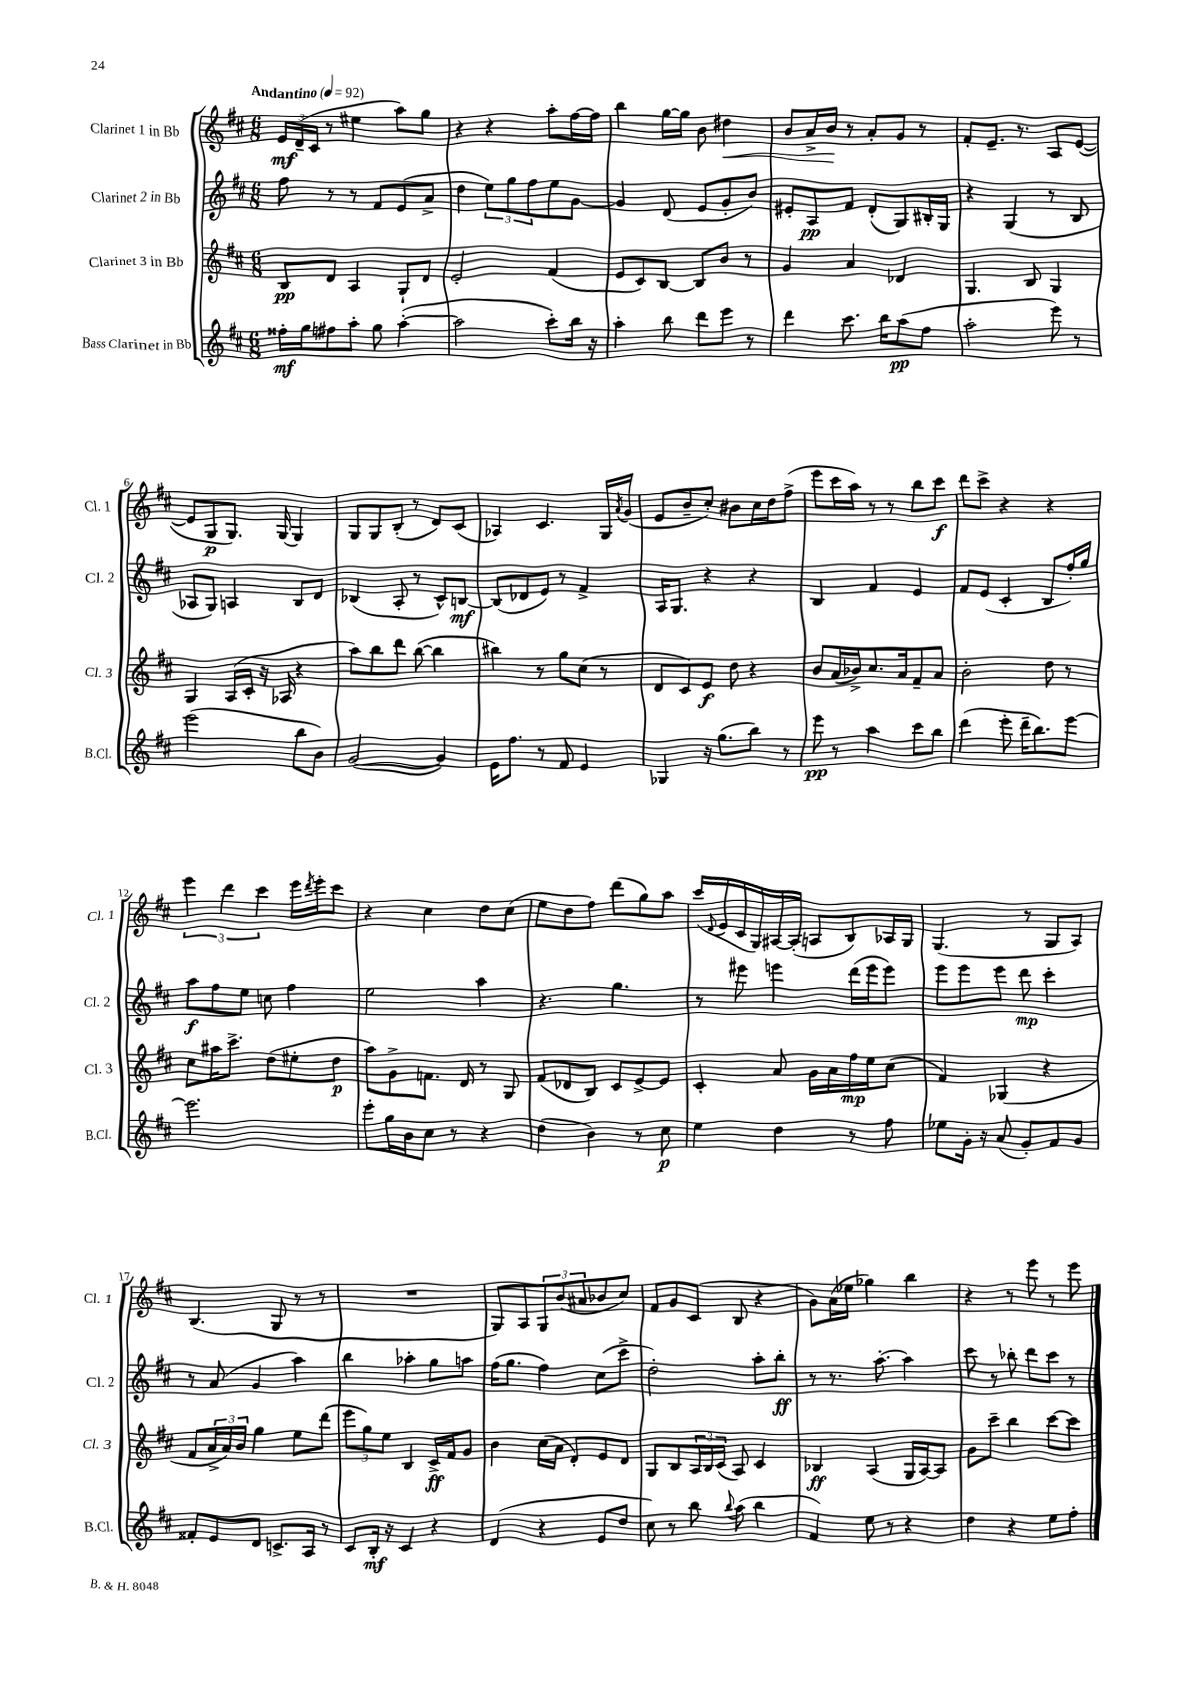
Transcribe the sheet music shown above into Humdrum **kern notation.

**kern	**kern	**kern	**kern
*staff4	*staff3	*staff2	*staff1
*clefG2	*clefG2	*clefG2	*clefG2
*k[f#c#]	*k[f#c#]	*k[f#c#]	*k[f#c#]
*M6/8	*M6/8	*M6/8	*M6/8
*MM92	*MM92	*MM92	*MM92
16ff##'	8B	8ff#	24e
.	.	.	(24d~
16gg	.	.	.
.	.	.	24c#
8ff#	8d	8r	8r
8aa'	4A	8r	4ee#
8gg	.	8f#	.
([4aa'	8G`	(8e	8aa)
.	8d	8a^	8gg
=	=	=	=
2aa]	2e'	4dd	4r
.	.	12ee)	4r
.	.	12gg	.
.	.	12ff#	.
8ccc#')	(4f#	8ee	8aa'
16bb	.	[8g	[16ff#
16r	.	.	16ff#]
=	=	=	=
4aa'	8e	4g]	4bb
.	8c#)	.	.
8bb	[8B	(8d	[16gg
.	.	.	16gg]
8ddd	8B]	8e	8b
8eee	8b	8g'	4dd#
8r	8r	8b)	.
=	=	=	=
4ddd	4g	8e#'	8b
.	.	8A	16a^
.	.	.	16b
8.ccc#	4a	8f#	8r
.	.	(8d'	8a'
16bb	.	.	.
(8aa	4d-	8G)	8g
8ff#	.	16B#'	8r
.	.	16G	.
=	=	=	=
2aa'	4.G	4r	8f#'
.	.	.	8.e~
.	.	(4G	.
.	.	.	8.r
.	8B	.	.
8eee)	4G	8r	8A
8r	.	8B	([8e
=	=	=	=
(2eee	4G	8A-	8e]
.	.	8G)	8G
.	(16A	4A	8.G)
.	16c#'	.	.
.	16r	.	.
.	16A-	.	[16G
8bb	4r	8B	4G]
8b)	.	8d	.
=	=	=	=
([2g	8aa)	(4B-	8G
.	8bb	.	8G
.	8ddd	8A'	(8B'
.	([8bb	8r	8r
4g])	4bb]	8c#^^)	8d)
.	.	[8B	(8c#
=	=	=	=
16e	4bb#)	(8B]	4A-)
8.ff#	.	.	.
.	.	8d-	.
8r	8r	8e)	4.c#
8f#	8gg	8r	.
4e	(8cc#	4f#^	.
.	8r	.	16G
.	.	.	8qa
.	.	.	(16g
=	=	=	=
4G-	8d	16A	8e
.	.	8.G	.
.	8c#)	.	8b~
16r	8e	4r	8cc#')
(8.gg	.	.	.
.	8dd	.	8b#
8bb)	4r	4r	16cc#
.	.	.	16dd
8r	.	.	(8ff#^
=	=	=	=
8eee	8b	4B	8eee
8r	(16a	.	16ccc#
.	16b-^)	.	16aa)
4aa	8.cc#	4f#	8r
.	.	.	8r
.	16a	.	.
8ccc#	8f#~	4e	8bb
8bb	8a	.	8ccc#
=	=	=	=
(4ddd	2b'	8f#	8ddd
.	.	(8e	8ccc#^
8eee'	.	4c#'	4r
16ddd~	.	.	.
8.bb)	.	.	.
.	8dd	8B	4r
[8eee	8r	16ff#')	.
.	.	16gg	.
=	=	=	=
2.eee]	8cc#	8aa	6eee
.	16aa#	8ff#	.
.	.	.	6ddd
.	8.ccc#^	.	.
.	.	8ee	.
.	.	.	6ccc#
.	(8dd	8cc	.
.	8ee#'	4ff#	16eee
.	.	.	8qddd
.	.	.	16eee'
.	8dd	.	8ccc#
=	=	=	=
8eee'	8aa)	2ee	4r
16gg	8g^	.	.
16b	.	.	.
8cc#	8.f	.	4cc#
8r	.	.	.
.	16d	.	.
4r	8r	4aa	8dd
.	8G	.	(8cc#
=	=	=	=
(4dd	(8f#	4.r	8ee
.	8d-	.	8dd
4b)	8B)	.	8ff#)
.	8c#	4.gg	(8ddd
8r	[8e^	.	8gg)
8cc#	8e]	.	8aa
=	=	=	=
4ee	4c#'	8r	(16ccc#
.	.	.	8qqd
.	.	.	16e
.	.	8eee#	16c#
.	.	.	16G)
4dd	8a	4eee	[16A#
.	.	.	(16A#']
.	16g	.	8A
.	16a	.	.
8r	16ff#	(16ddd	8B)
.	16ee	16eee	.
8ff#	(8cc#	8eee)	16A-
.	.	.	16G
=	=	=	=
8ee-	4f#)	8eee	(4.G
16g'	.	8eee	.
16r	.	.	.
(8a	(4G-	8eee	.
8g')	.	8ddd	8r
8f#	4r	4ccc#'	8G
8g	.	.	8A)
=	=	=	=
8f##'	8f#	8r	(4.B
8e	24a^	(8a	.
.	24a)	.	.
.	24b	.	.
8d	4gg	4g	.
8.c^	.	.	8G
.	8ee	4aa)	8r
16A	.	.	.
8r	(8ddd	.	8r
=	=	=	=
8c#	12eee	4bb	2.r
.	12gg)	.	.
16B'	.	.	.
.	12ee	.	.
16r	.	.	.
4c#	4B	4aa-'	.
4r	16c#^	8gg	.
.	16f#	.	.
.	8g	8aa	.
=	=	=	=
(4d	4b	(16ff#	8G)
.	.	8.gg	.
.	.	.	8A
4r	(16cc#	4ff#)	12G
.	16a	.	.
.	.	.	(12b
.	8d')	.	.
.	.	.	12a#
8e	8e	(8cc#	8b-
8dd	8d	8ccc#^	8cc#)
=	=	=	=
8cc#)	8G	2dd')	8f#
8r	8B	.	8g
8bb	24A	.	(8c#
.	24B	.	.
.	(24c#	.	.
8qqbb	.	.	.
(8aa	8A)	.	8B
4bb	4c#	8aa'	4r
.	.	8bb'	.
=	=	=	=
4f#)	4B-	8r	8g)
.	.	8.r	(16a
.	.	.	16ee-
8ee	(4A	.	4gg-)
.	.	[8.aa'	.
8r	.	.	.
4r	16G	4aa]	4bb
.	[16A)	.	.
.	8A]	.	.
=	=	=	=
4dd	8g	8ccc#	4r
.	8ccc#~	8r	.
4r	4bb	8bb-'	8r
.	.	8ddd	8eee
8ee	[8ccc#	8ccc#	8r
8ff#'	8ccc#]	8r	8eee
==	==	==	==
*-	*-	*-	*-
